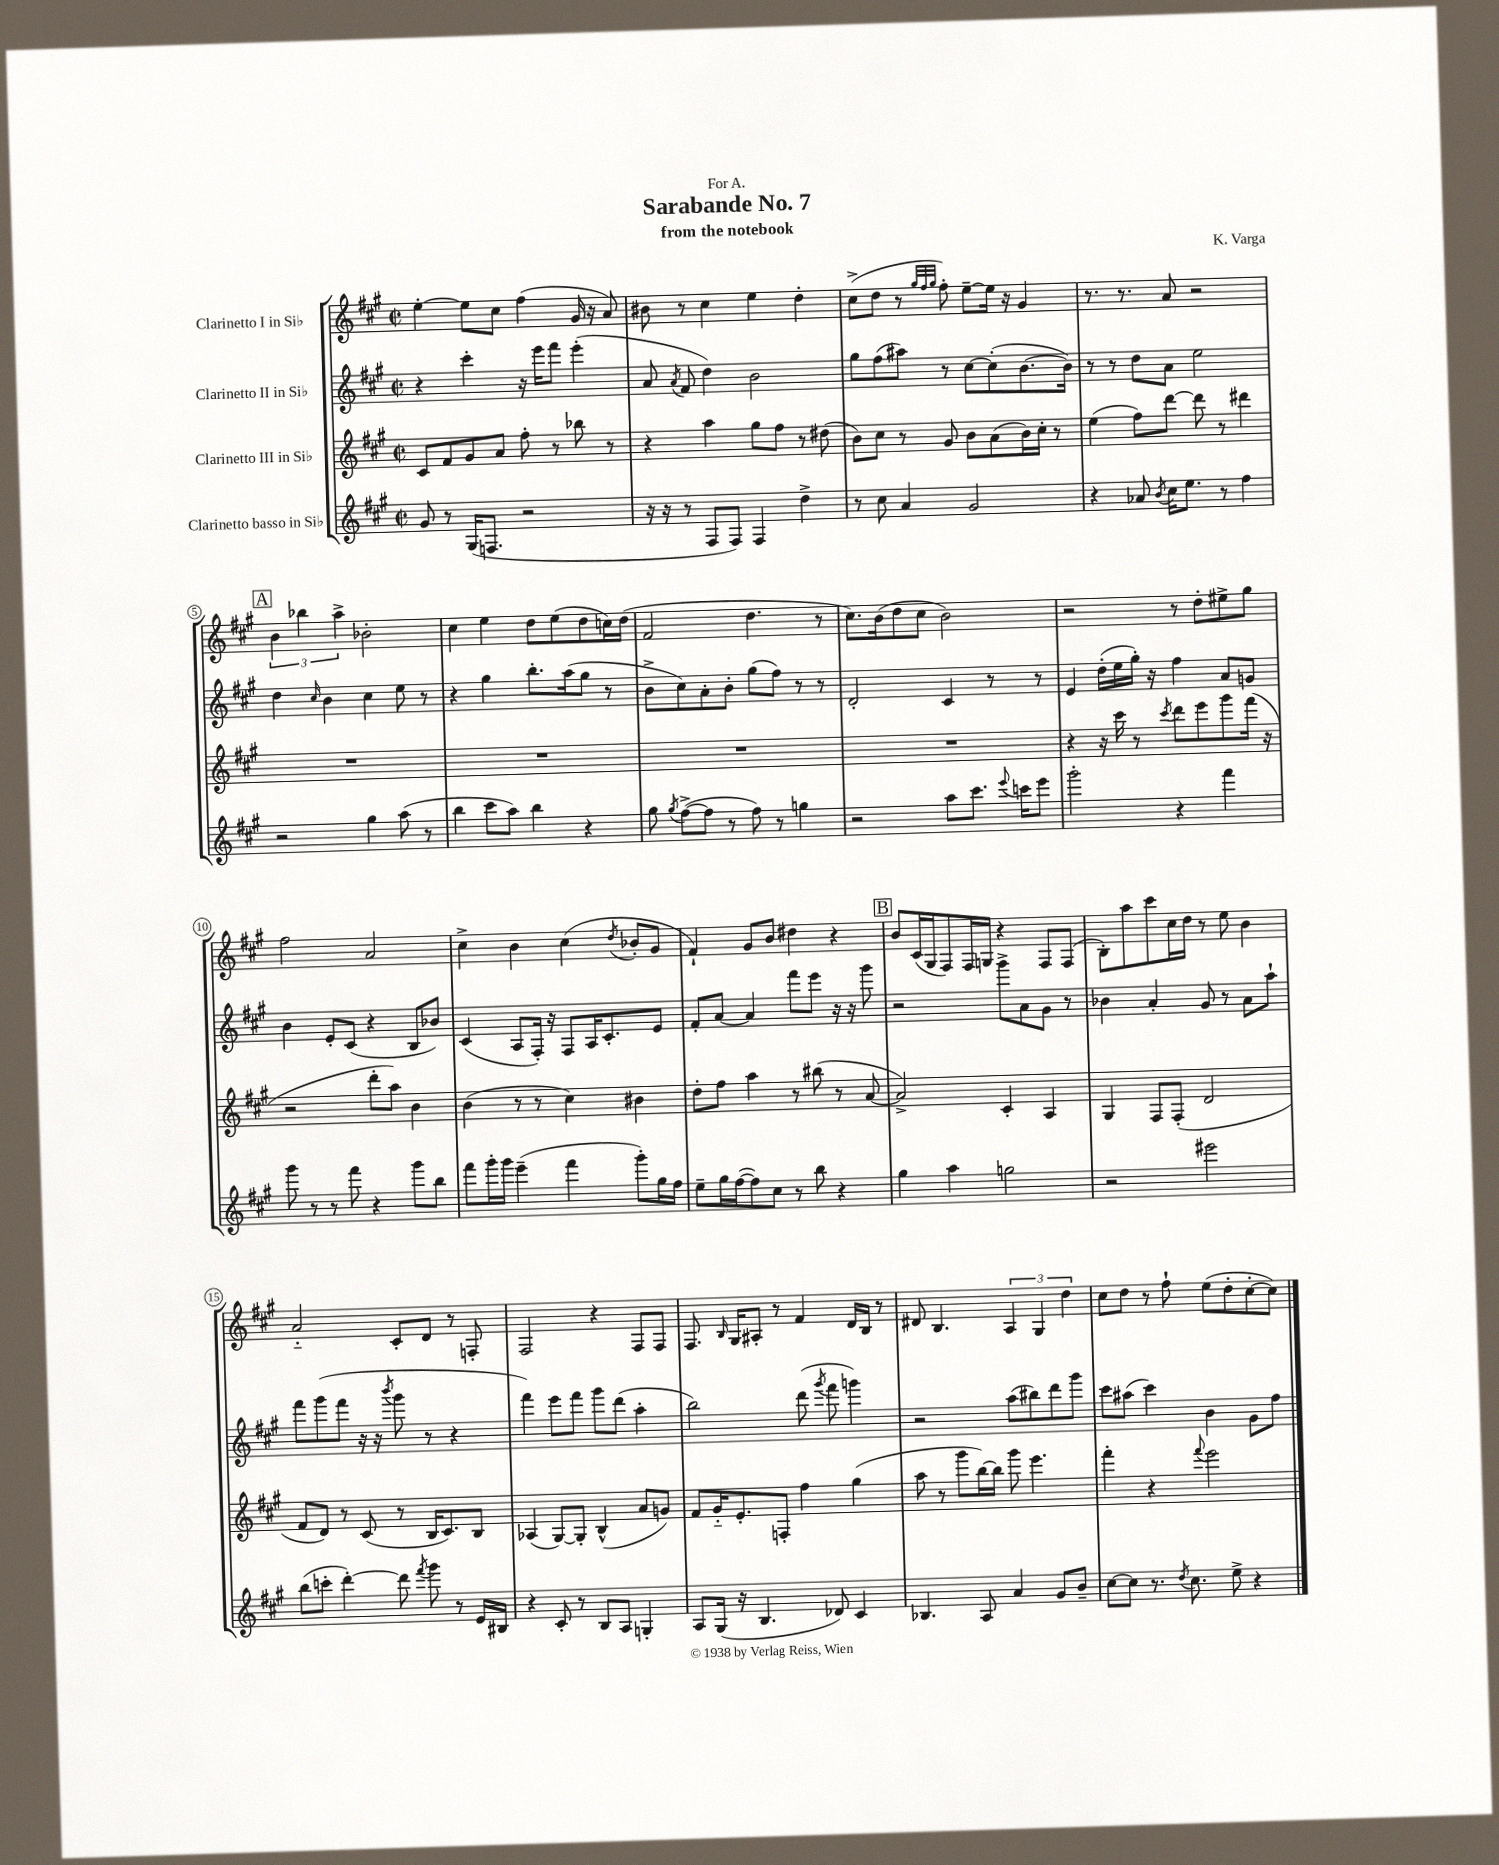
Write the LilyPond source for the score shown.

\header { title = "Sarabande No. 7" composer = "K. Varga" subtitle = "from the notebook" dedication = "For A." }
<<
\new StaffGroup <<
\new Staff = "s0" \with { instrumentName = "Clarinetto I in Sib" } {
    \clef treble \key a \major \defaultTimeSignature \time 2/2
    \autoBeamOff e''4~-. e''8[ cis''8] fis''4( gis'16 r16 a'8) |
    bis'8 r8 cis''4 e''4 d''4-. |
    cis''8[->( d''8] r8 \grace { gis''32[ fis''32 gis''32] } fis''8-.) e''8[~-- e''16] r16 gis'4 |
    r8. r8. a'8 r2 |
    \mark \markup { \box "A" } \tuplet 3/2 { b'4 bes''4 a''4-> } bes'2-. |
    cis''4 e''4 d''8[ e''8( d''8 c''16) d''16]( |
    fis'2 d''4. r8 |
    cis''8.[) b'16( d''8 cis''8] b'2) |
    r2 r8 d''8[-. eis''8-> gis''8] |
    fis''2 a'2 |
    cis''4-> b'4 cis''4( \acciaccatura { d''8 } bes'8[-. gis'8] |
    fis'4-!) gis'8[ b'8] dis''4 r4 |
    \mark \markup { \box "B" } b'8[ cis'16( gis16 fis8) fis16 g16] r4 fis8[ fis8]( |
    b8[-.) a''8 cis'''8 cis''16 d''16] r8 e''8 b'4 |
    a'2-_ cis'8[-. d'8] r8 f8-. |
    fis2 r4 fis8[ fis8] |
    fis8. \grace { b16 } gis16[ ais8]-. r8 fis'4 d'16[ b16] r8 |
    dis'8 b4. \tuplet 3/2 { a4 gis4 d''4 } |
    cis''8[ d''8] r8 fis''8-! e''8[( d''8-. cis''8~-. cis''8]) \bar "|." |
}
\new Staff = "s1" \with { instrumentName = "Clarinetto II in Sib" } {
    \clef treble \key a \major \defaultTimeSignature \time 2/2
    \autoBeamOff r4 cis'''4-. r16 e'''16[ fis'''8] e'''4-.( |
    a'8 \acciaccatura { a'8 } fis'8 d''4) b'2 |
    gis''8[ fis''8( ais''8]) r8 cis''8[~ cis''8-.( b'8.~ b'16]) |
    r8 r8 d''8[ a'8] e''2 |
    \mark \markup { \box "A" } d''4 \grace { cis''16 } b'4 cis''4 e''8 r8 |
    r4 gis''4 b''8.[-. a''16( gis''8] r8 |
    b'8[-> cis''8) a'8-. b'8]-. gis''8[( fis''8]) r8 r8 |
    d'2-. cis'4 r8 r8 |
    e'4 d''16[-.( e''16 gis''16]-.) r16 fis''4 a'8[ g'8] |
    b'4 e'8[-. cis'8]( r4 b8[ bes'8]) |
    cis'4( a8[ fis16]-.) r16 fis8[ a16 cis'8.-. e'8] |
    fis'8[-. a'8]~ a'4 fis'''8[ e'''8] r16 r16 gis'''8 |
    \mark \markup { \box "B" } r2 gis'''8[-> a'8 gis'8] r8 |
    bes'4 a'4-. gis'8 r8 a'8[ a''8]-! |
    fis'''8[ gis'''8( fis'''8] r16 r16 \acciaccatura { b'''8 } gis'''8 r8 r4 |
    fis'''4) e'''8[ fis'''8] gis'''8[ d'''8]( a''4-. |
    b''2) d'''8( \acciaccatura { gis'''8 } fis'''8 g'''4) |
    r2 a''8[( bis''8) d'''8 gis'''8] |
    cis'''8[ ais''8]( cis'''4) b'4 gis'8[ fis''8] \bar "|." |
}
\new Staff = "s2" \with { instrumentName = "Clarinetto III in Sib" } {
    \clef treble \key a \major \defaultTimeSignature \time 2/2
    \autoBeamOff cis'8[ fis'8 gis'8 a'8] fis''8-. r8 bes''8 r8 |
    r4 a''4 gis''8[ fis''8] r8 dis''8( |
    b'8[) cis''8] r8 gis'8 b'8[ a'8( b'16) cis''16]-. r8 |
    e''4( fis''8[) d'''8]~ d'''8 r8 dis'''4 |
    \mark \markup { \box "A" } R1 |
    R1 |
    R1 |
    R1 |
    r4 r16 cis'''16 r8 \acciaccatura { cis'''8 } d'''8[ e'''8 gis'''8 fis'''16]( r16 |
    r2 d'''8[-. a''8]) b'4 |
    b'4( r8 r8 cis''4) bis'4 |
    d''8[-. fis''8] a''4 r8 bis''8( r8 a'8~ |
    \mark \markup { \box "B" } a'2->) cis'4-. a4 |
    gis4 fis8[ fis8]-.( d'2 |
    fis'8[ d'8]) r8 cis'8( r8 b16[ cis'8.) b8] |
    aes4( gis8[~) gis8]-. b4-^( a'8[ g'8]) |
    fis'8[ gis'16-_ e'8.-. f8]-. fis''4 gis''4( |
    a''8 r8 gis'''8[ b''16~) b''16] gis'''8 e'''4. |
    fis'''4-. r4 \appoggiatura { fis'''8 } e'''2 \bar "|." |
}
\new Staff = "s3" \with { instrumentName = "Clarinetto basso in Sib" } {
    \clef treble \key a \major \defaultTimeSignature \time 2/2
    \autoBeamOff gis'8 r8 gis16[( f8.] r2 |
    r16 r16 r8 fis8[ fis8]) fis4 d''4-> |
    r8 cis''8 a'4 gis'2 |
    r4 aes'8 \acciaccatura { b'8 } cis''16[ e''8.] r8 fis''4 |
    \mark \markup { \box "A" } r2 gis''4 a''8( r8 |
    b''4 cis'''8[ a''8]) b''4 r4 |
    gis''8 \acciaccatura { gis''8 } fis''8[~->( fis''8] r8 fis''8) r8 g''4 |
    r2 a''8[ cis'''8.] \appoggiatura { e'''8 } c'''16[ e'''8] |
    gis'''2-. r4 fis'''4 |
    gis'''8 r8 r8 fis'''8 r4 gis'''8[ b''8] |
    fis'''8[ gis'''16-. gis'''16] e'''4--( fis'''4 gis'''8[-.) gis''16 fis''16] |
    e''8[-- gis''16 fis''16~( fis''8) cis''8] r8 b''8 r4 |
    \mark \markup { \box "B" } gis''4 a''4 g''2 |
    r2 eis'''2 |
    b''8[( c'''8]-. d'''4~-.) d'''8 \acciaccatura { fis'''8 } gis'''8 r8 e'16[ bis16] |
    r4 cis'8-. r8 b8[ a8] g4-. |
    a8[ gis16]( r16 b4. des'8) cis'4 |
    bes4. a8 a'4 gis'8[ b'8]-- |
    cis''8[~ cis''8] r8. \acciaccatura { d''8 } cis''8. e''8-> r4 \bar "|." |
}
>>
>>
\layout { \context { \Score \override BarNumber.stencil = #(make-stencil-circler 0.1 0.3 ly:text-interface::print) } }
